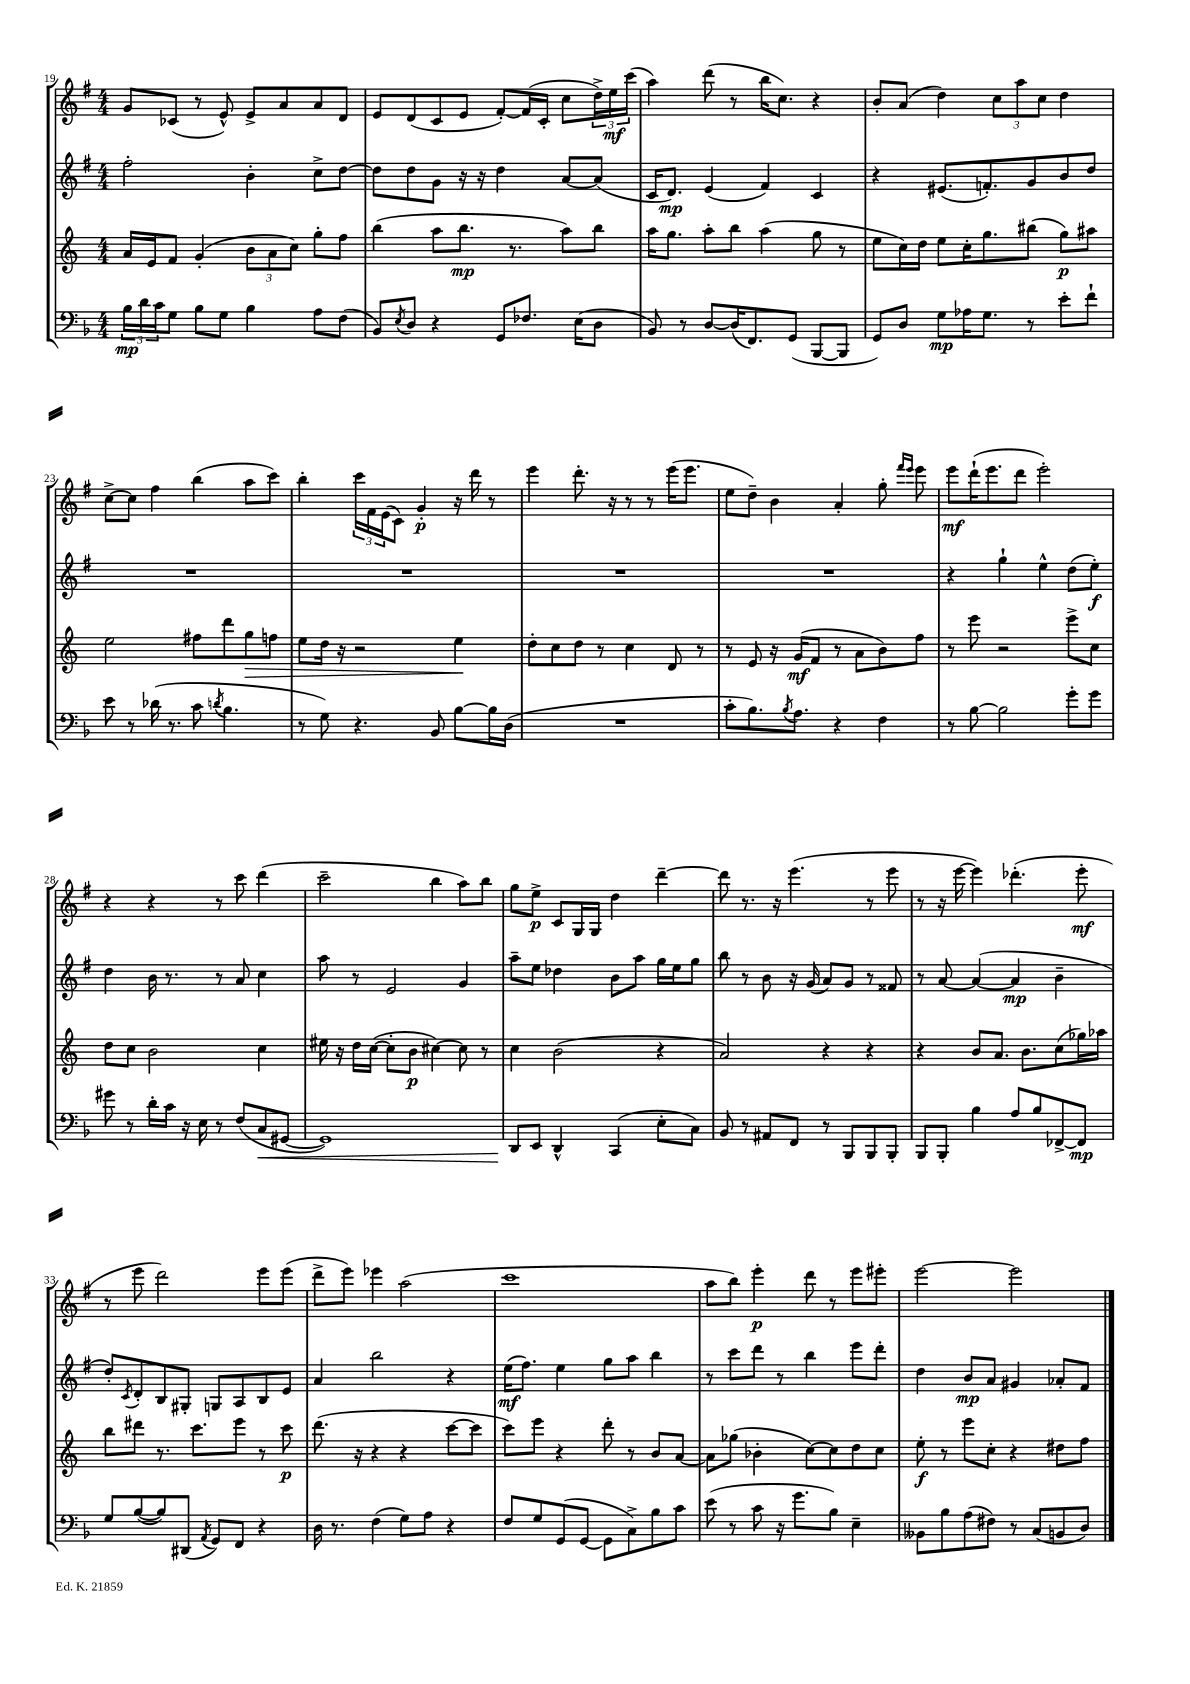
<<
\new StaffGroup <<
\new Staff = "s0" {
    \clef treble \key g \major \numericTimeSignature \time 4/4
    g'8 ces'8( r8 e'8-^) e'8-> a'8 a'8 d'8 |
    e'8 d'8( c'8 e'8 fis'8~-.) fis'16( c'16-. c''8 \tuplet 3/2 { d''16->) e''16\mf c'''16( } |
    a''4) d'''8( r8 b''16 c''8.) r4 |
    b'8-. a'8( d''4) \tuplet 3/2 { c''8 a''8 c''8 } d''4 |
    c''8~-> c''8 fis''4 b''4( a''8 c'''8) |
    b''4-. \tuplet 3/2 { c'''16 fis'16 e'16( } c'8) g'4-.\p r16 d'''16 r8 |
    e'''4 d'''8.-. r16 r8 r8 e'''16( e'''8. |
    e''8 d''8--) b'4 a'4-. g''8-. \grace { fis'''16 e'''16 } e'''8 |
    e'''8\mf d'''16-!( e'''8. d'''8 e'''2-.) |
    r4 r4 r8 c'''8 d'''4( |
    c'''2-- b''4 a''8) b''8 |
    g''8 e''8->\p c'8 g16 g16 d''4 d'''4~-- |
    d'''8 r8. r16 e'''4.( r8 e'''8 |
    r8 r16 e'''16~ e'''4) des'''4.-.( e'''8-.\mf |
    r8 e'''8 d'''2) e'''8 e'''8( |
    d'''8-> e'''8) ees'''4 a''2( |
    c'''1 |
    a''8 b''8) e'''4-.\p d'''8 r8 e'''8 eis'''8-. |
    e'''2~ e'''2 \bar "|." |
}
\new Staff = "s1" {
    \clef treble \key g \major \numericTimeSignature \time 4/4
    fis''2-. b'4-. c''8-> d''8~ |
    d''8 d''8 g'8 r16 r16 d''4 a'8~ a'8( |
    c'16 d'8.\mp) e'4( fis'4) c'4 |
    r4 eis'8.( f'8.-.) g'8 b'8 d''8 |
    R1 |
    R1 |
    R1 |
    R1 |
    r4 g''4-! e''4-^ d''8( e''8-.\f) |
    d''4 b'16 r8. r8 a'8 c''4 |
    a''8 r8 e'2 g'4 |
    a''8-- e''8 des''4 b'8 a''8 g''16 e''16 g''8 |
    b''8 r8 b'8 r16 g'16( a'8) g'8 r8 fisis'8 |
    r8 a'8~ a'4~( a'4\mp b'4-- |
    d''8-.) \acciaccatura { c'8 } d'8-. b8 gis8-. g8 a8 b8 e'8 |
    a'4 b''2 r4 |
    e''16\mf( fis''8.) e''4 g''8 a''8 b''4 |
    r8 c'''8 d'''8 r8 b''4 e'''8 d'''8-. |
    d''4 b'8\mp a'8 gis'4 aes'8-. fis'8 \bar "|." |
}
\new Staff = "s2" {
    \clef treble \key c \major \numericTimeSignature \time 4/4
    a'16 e'16 f'8 g'4-.( \tuplet 3/2 { b'8 a'8 c''8) } g''8-. f''8 |
    b''4( a''8 b''8.\mp r8. a''8) b''8 |
    a''16 g''8. a''8-. b''8 a''4( g''8 r8 |
    e''8 c''16) d''16 e''8 c''16-. g''8. bis''8( g''8\p) ais''8 |
    e''2 fis''8 d'''8 g''8\> f''8 |
    e''8 d''16 r16 r2 e''4\! |
    d''8-. c''8 d''8 r8 c''4 d'8 r8 |
    r8 e'8 r16 g'16\mf( f'8 r8 a'8 b'8) f''8 |
    r8 e'''8 r2 e'''8-> c''8 |
    d''8 c''8 b'2 c''4 |
    eis''16 r16 d''16 c''16~( c''8-. b'8\p cis''4~) cis''8 r8 |
    c''4 b'2( r4 |
    a'2) r4 r4 |
    r4 b'8 a'8. b'8. c''8( ges''16) aes''16 |
    b''8 dis'''8 r8. c'''8. e'''8 r8 c'''8\p |
    d'''8.( r16 r4 r4 c'''8~ c'''8 |
    c'''8) e'''8 r4 d'''8-. r8 b'8 a'8~ |
    a'8 ges''8( bes'4-. c''8~) c''8 d''8 c''8 |
    e''8-.\f r8 e'''8 c''8-. r4 dis''8 f''8 \bar "|." |
}
\new Staff = "s3" {
    \clef bass \key f \major \numericTimeSignature \time 4/4
    \tuplet 3/2 { bes16\mp d'16 c'16 } g8 bes8 g8 bes4 a8 f8( |
    bes,8) \acciaccatura { e8 } d8 r4 g,8 fes8. e16( d8 |
    bes,8) r8 d8~ d16( f,8.) g,8( bes,,8~ bes,,8 |
    g,8) d8 g8\mp aes16 g8. r8 e'8-. f'8-! |
    e'8 r8 des'16( r8. c'8 \acciaccatura { d'8 } bes4. |
    r8 g8) r4. bes,8 bes8~ bes16 d16( |
    R1 |
    c'8-. bes8.) \acciaccatura { bes8 } a8. r4 f4 |
    r8 bes8~ bes2 g'8-. g'8 |
    gis'8 r8 d'16-. c'16 r16 e16 r8 f8( c8\< gis,8~ |
    gis,1) |
    d,8\! e,8 d,4-^ c,4( e8-. c8) |
    bes,8 r8 ais,8 f,8 r8 bes,,8 bes,,8 bes,,8-. |
    bes,,8 bes,,8-. bes4 a8 bes8 fes,8~-> fes,8\mp |
    g8 bes8~( bes8) dis,8( \acciaccatura { a,8 } g,8) f,8 r4 |
    d16 r8. f4( g8) a8 r4 |
    f8 g8 g,8( g,8~ g,8 c8->) bes8 c'8 |
    e'8( r8 c'8 r16 g'8. bes8) e4-- |
    beses,8 bes8 a8( fis8) r8 c8( b,8 d8) \bar "|." |
}
>>
>>
\layout { \context { \Score currentBarNumber = #19 } }
